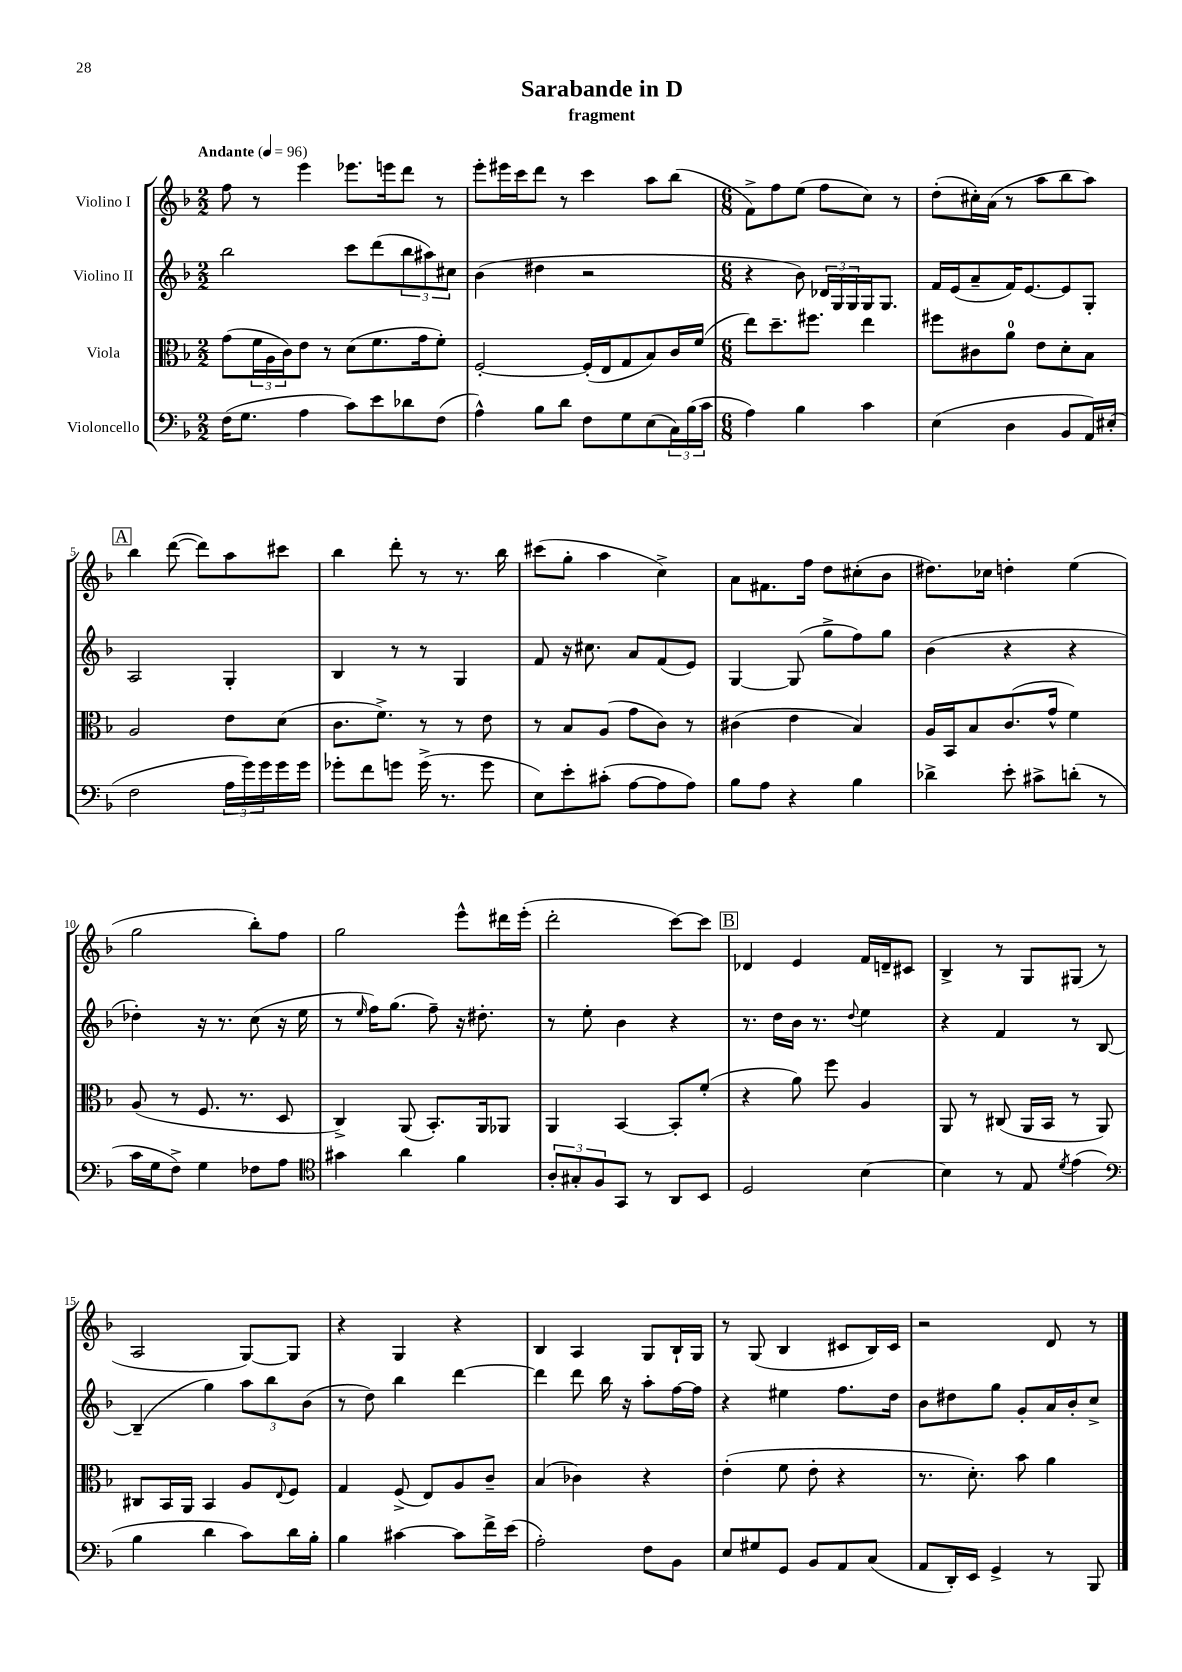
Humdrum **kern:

**kern	**kern	**kern	**kern
*staff4	*staff3	*staff2	*staff1
*clefF4	*clefC3	*clefG2	*clefG2
*k[b-]	*k[b-]	*k[b-]	*k[b-]
*M2/2	*M2/2	*M2/2	*M2/2
*MM96	*MM96	*MM96	*MM96
(16F	(8g	2bb-	8ff
8.G	.	.	.
.	24f	.	8r
.	24A	.	.
.	24c)	.	.
4A	8e	.	4eee
.	8r	.	.
8c)	(8d	8ccc	8.eee-
8e	8.f	(8ddd	.
.	.	.	16eee
8d-	.	12bb-	8ddd
.	16g	.	.
.	.	12aa#)	.
(8F	8f')	.	8r
.	.	12cc#	.
=	=	=	=
4A^^)	[2F'	(4b-	8eee'
.	.	.	16eee#
.	.	.	16ccc
8B-	.	4dd#	8ddd
8d	.	.	8r
8F	(16F']	2r	4ccc
.	16E	.	.
8G	8G	.	.
(8E	8B-)	.	8aa
24C)	16c	.	(8bb-
(24B-	.	.	.
.	(16f	.	.
24c	.	.	.
=	=	=	=
*M6/8	*M6/8	*M6/8	*M6/8
4A)	8ee)	4r	8f^)
.	8.dd~	.	8ff
4B-	.	8b-)	(8ee
.	8.ff#	.	.
.	.	24d-	8ff
.	.	24G	.
.	.	24G	.
4c	4ee	16G	8cc)
.	.	8.G	.
.	.	.	8r
=	=	=	=
(4E	8ff#	16f	(8dd'
.	.	(16e	.
.	8c#	8a~	16cc#')
.	.	.	(16a
4D	8a	16f)	8r
.	.	[8.e	.
.	8e	.	8aa
8BB-	8d'	8e]	8bb-
16AA)	8B-	8G'	8aa)
(16E#'	.	.	.
=	=	=	=
2F	2A	2A	4bb-
.	.	.	([8ddd
.	.	.	8ddd])
24A	8e	4G'	8aa
24g)	.	.	.
24g	.	.	.
16g	(8d	.	8ccc#
16g	.	.	.
=	=	=	=
8g-'	8.c	4B-	4bb-
8f	.	.	.
.	8.f^)	.	.
8g	.	8r	8ddd'
(16g^	8r	8r	8r
8.r	.	.	.
.	8r	4G	8.r
8g	8e	.	.
.	.	.	16bb-
=	=	=	=
8E)	8r	8f	(8ccc#
8e'	8B-	16r	8gg'
.	.	8.cc#	.
(8c#'	(8A	.	4aa
[8A	8g	8a	.
8A]	8c)	(8f	4cc^)
8A)	8r	8e)	.
=	=	=	=
8B-	(4c#	[4G	8a
8A	.	.	8.f#
4r	4e	(8G]	.
.	.	.	16ff
.	.	8gg^	8dd
4B-	4B-)	8ff)	(8cc#'
.	.	8gg	8b-
=	=	=	=
4d-^	16A	(4b-	8.dd#)
.	16BB-	.	.
.	8B-	.	.
.	.	.	16cc-
8e'	(8.c	4r	4dd'
8c#^	.	.	.
.	16g^^	.	.
(8d'	4f)	4r	(4ee
8r	.	.	.
=	=	=	=
16c	(8A	4dd-')	2gg
16G	.	.	.
8F^)	8r	.	.
4G	8.F	16r	.
.	.	8.r	.
.	8.r	.	.
8F-	.	(8cc	8bb-')
8A	8D	16r	8ff
.	.	16ee	.
=	=	=	=
*clefC4	*	*	*
4g#	4C^)	8r	2gg
.	.	16qqee	.
.	.	16ff)	.
.	.	(8.gg	.
4a	(8AA	.	.
.	8.BB-')	8ff~)	.
4f	.	16r	8eee^^
.	16AA	8.dd#'	.
.	8AA-	.	16ddd#
.	.	.	(16eee'
=	=	=	=
12A'	4AA	8r	2ddd'
12G#'	.	.	.
.	.	8ee'	.
12F	.	.	.
8GG	[4BB-	4b-	.
8r	.	.	.
8AA	8BB-']	4r	[8ccc)
8BB-	(8f'	.	8ccc]
=	=	=	=
2D	4r	8.r	4d-
.	.	16dd	.
.	8a)	16b-	4e
.	.	8.r	.
.	8ff	.	.
.	.	8qqdd	.
[4B-	4A	4ee	16f
.	.	.	16d~
.	.	.	8c#
=	=	=	=
4B-]	8AA	4r	4B-^
.	8r	.	.
8r	(8C#	4f	8r
8E	16AA	.	8G
.	16BB-	.	.
8qd	.	.	.
(4e	8r	8r	(8G#
.	8AA)	[8B-	8r
=	=	=	=
*clefF4	*	*	*
4B-	8C#	(4B-~]	2A
.	16BB-	.	.
.	16AA	.	.
4d	4BB-	4gg)	.
8c)	8A	12aa	[8G)
.	.	12bb-	.
.	8qqE	.	.
16d	8F	.	8G]
.	.	(12b-	.
16B-'	.	.	.
=	=	=	=
4B-	4G	8r	4r
.	.	8dd)	.
[4c#	(8F^	4bb-	4G
.	8E)	.	.
8c#]	8A	[4ddd	4r
16f^	8c~	.	.
(16e	.	.	.
=	=	=	=
2A')	(4B-	4ddd]	4B-
.	4c-)	8ddd	4A
.	.	16bb-	.
.	.	16r	.
8F	4r	8aa'	8G
8BB-	.	[16ff	16B-`
.	.	16ff]	16G
=	=	=	=
8E	(4e'	4r	8r
8G#	.	.	(8G
8GG	8f	4ee#	4B-
8BB-	8e'	.	.
8AA	4r	8.ff	8c#
(8C	.	.	16B-)
.	.	16dd	16c#
=	=	=	=
8AA	8.r	8b-	2r
16DD')	.	8dd#	.
16EE	8.d')	.	.
4GG^	.	8gg	.
.	8b-	8g'	.
8r	4a	16a	8d
.	.	16b-'	.
8BBB-	.	8cc^	8r
==	==	==	==
*-	*-	*-	*-
